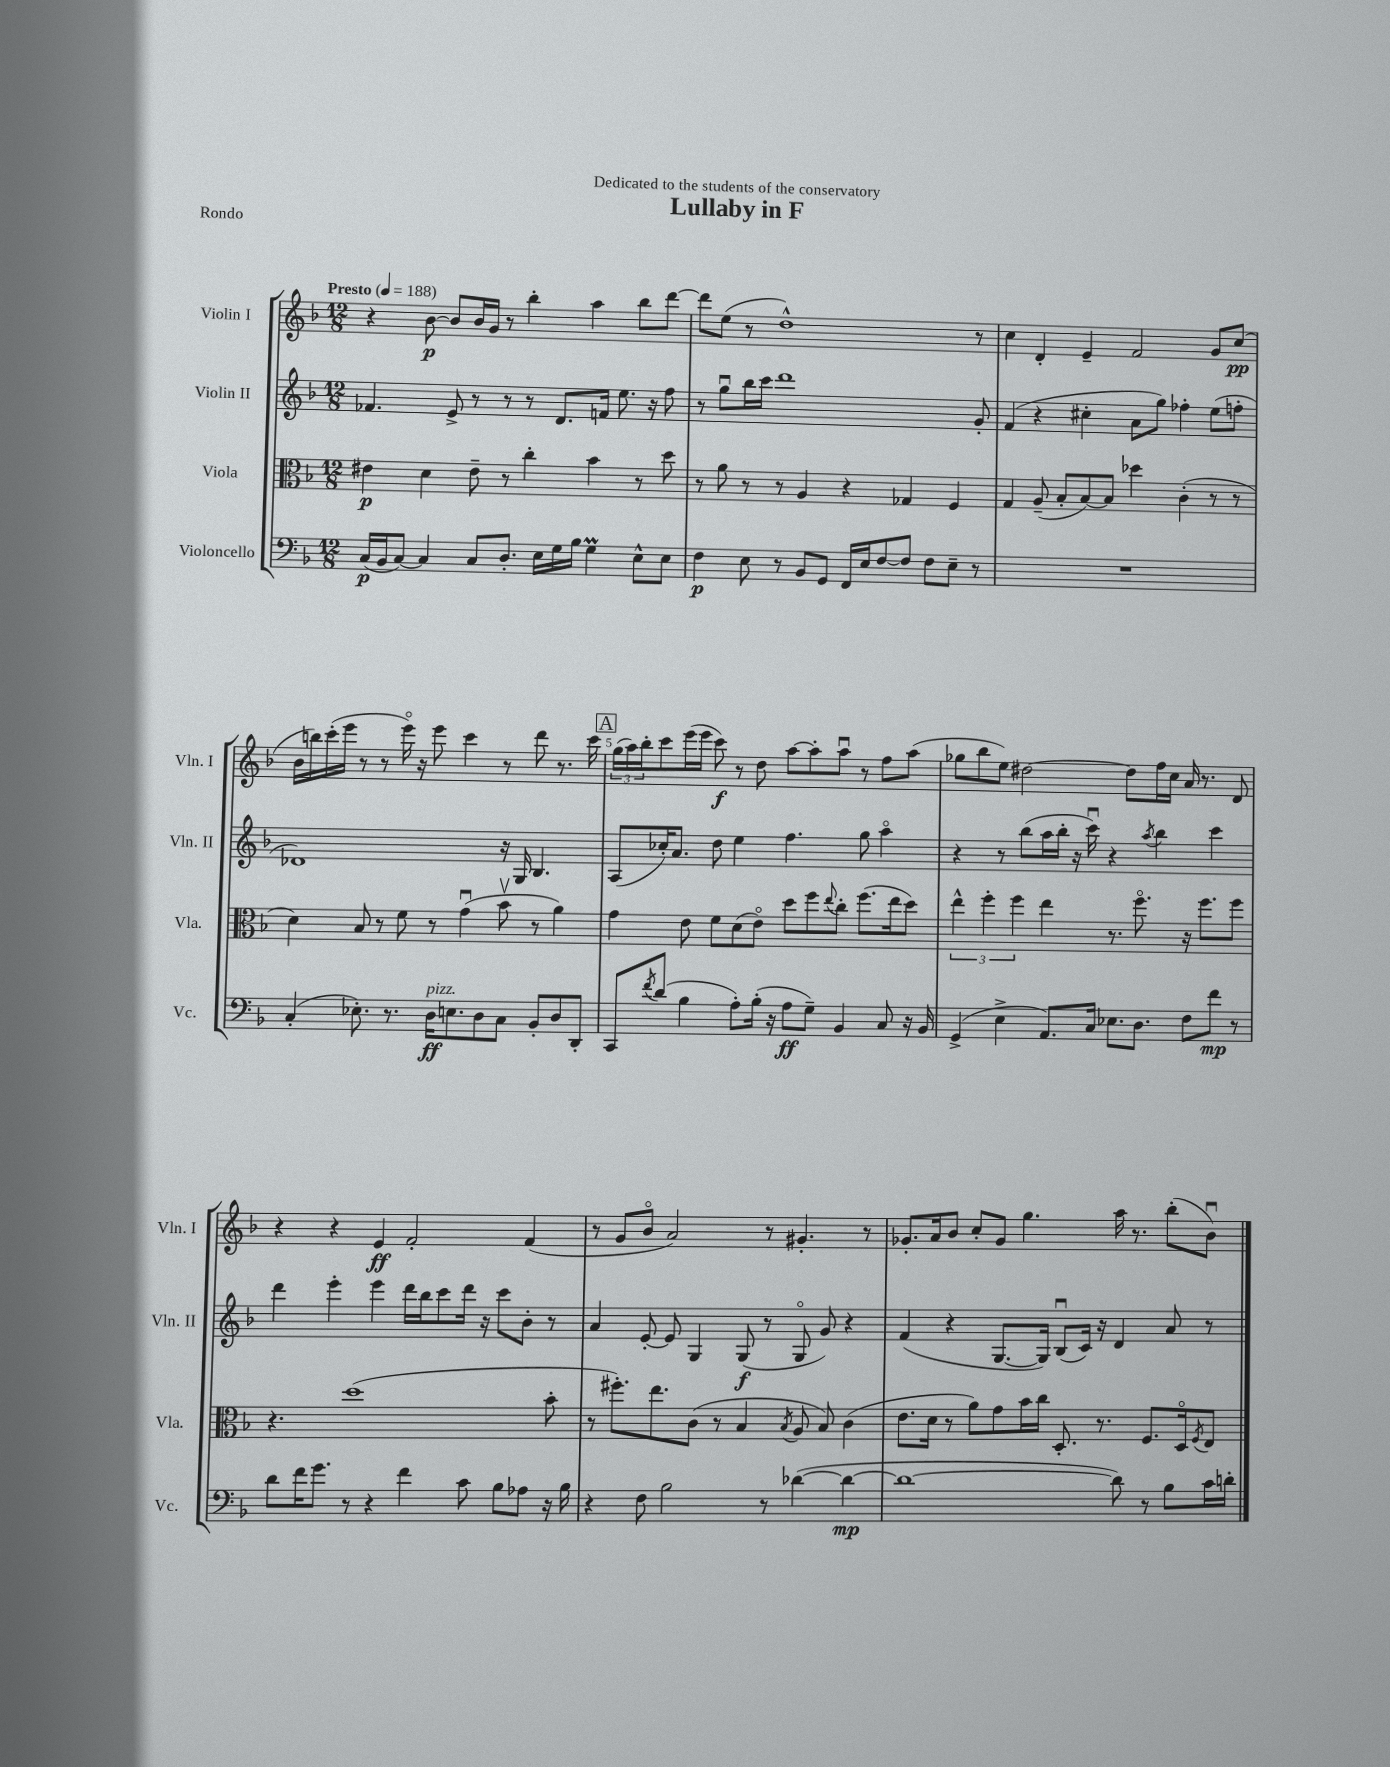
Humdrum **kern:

**kern	**kern	**kern	**kern
*staff4	*staff3	*staff2	*staff1
*clefF4	*clefC3	*clefG2	*clefG2
*k[b-]	*k[b-]	*k[b-]	*k[b-]
*M12/8	*M12/8	*M12/8	*M12/8
*MM188	*MM188	*MM188	*MM188
(16C	4e#	4.f-	4r
16BB-	.	.	.
[8C)	.	.	.
4C]	4d	.	[8b-
.	.	8e^	8b-]
8C	8e#~	8r	16b-
.	.	.	16g
8.D'	8r	8r	8r
.	4cc'	8r	4bb-'
16E	.	.	.
16G	.	8.d	.
16B-	.	.	.
4G	4b-	.	4aa
.	.	16f	.
.	.	8.ee	.
8E^^	8r	.	8bb-
.	.	16r	.
8E	8dd	8ff	[8ddd
=	=	=	=
4F	8r	8r	8ddd]
.	8a	8ggu	(8ee
8E	8r	16bb-	8r
.	.	16ccc	.
8r	8r	1ddd	1dd^^)
8BB-	4A	.	.
8GG	.	.	.
16FF	4r	.	.
16E	.	.	.
[8F	.	.	.
8F]	4G-	.	.
8F	.	.	.
8E~	4F	.	.
8r	.	8g'	8r
=	=	=	=
1.r	4G	(4f	4cc
.	(8A~	4r	4d'
.	8B-'	.	.
.	[8B-)	4cc#'	4e~
.	8B-]	.	.
.	4dd-	8a	2f
.	.	8gg)	.
.	(4c'	4ff-'	.
.	8r	(8ee	8g
.	8r	8ff'	(8cc
=	=	=	=
(4C'	4d)	1d-)	16b-
.	.	.	16bb)
.	.	.	(16ccc'
.	.	.	16eee
8.E-')	8B-	.	8r
.	8r	.	8r
8.r	.	.	.
.	8f	.	16eeeo)
.	.	.	16r
16D	8r	.	8eee
8.E	.	.	.
.	(4gu	.	4ccc
8D	.	.	.
8C	8b-v	16r	8r
.	.	16G	.
8BB-'	8r	4.B-	8ddd
8D	4a)	.	8.r
8DD'	.	.	.
.	.	.	16ccc
=	=	=	=
8CC	4g	(8A	(24gg
.	.	.	24aa)
.	.	.	24bb-'
8qf	.	.	.
(8d	.	16cc-')	8ccc
.	.	8.a	.
4B-	8e	.	(16eee
.	.	.	16eee
.	8f	8dd	8ccc)
8A')	(8d	4ee	8r
(16B-'	8eo)	.	8dd
16r	.	.	.
8A	8dd	4.ff	[8aa
8G~)	8ff	.	8aa']
.	8qqee	.	.
4BB-	8cc'	.	8aau
.	(8.ff	8gg	8r
8C	.	4aao	8ff
.	16ee	.	.
16r	8dd)	.	(8aa
16BB-	.	.	.
=	=	=	=
(4GG^	6ee^^	4r	8gg-
.	.	.	8bb-
.	6ff'	.	.
4E^	.	8r	8ee)
.	6ff	.	.
.	.	(8bb-	[2dd#
8.AA)	4ee	16aa	.
.	.	16bb-'	.
.	.	16r	.
16C	.	16cccu)	.
8.E-	8.r	4r	.
.	.	.	8dd#]
8.D	8.ffo	.	.
.	.	8qaa	.
.	.	4bb-	16ff
.	.	.	16cc
8F	16r	.	16a
.	8.ff	.	8.r
8f	.	4ccc	.
8r	8ff	.	8d
=	=	=	=
8d	4.r	4ddd	4r
16f	.	.	.
8.g	.	.	.
.	.	4eee'	4r
8r	(1dd	.	.
4r	.	4eee	4e
4f	.	16ddd	2f'
.	.	16bb-	.
.	.	8ccc	.
8c	.	16ddd	.
.	.	16r	.
8B-	.	8ccc	.
8A-	.	8b-'	(4f
16r	8b-'	8r	.
16B-	.	.	.
=	=	=	=
4r	8r	4a	8r
.	8.ff#')	.	8g
8F	.	[8e'	8b-o
.	8.ee	.	.
2B-	.	8e]	2a)
.	(8c	4G	.
.	8r	.	.
.	4B-	(8G	.
8r	.	8r	8r
.	8qB-	.	.
([4d-	8A	8Go	4.g#'
.	8B-)	8g)	.
4d-_	(4c	4r	.
.	.	.	8r
=	=	=	=
1d-_	8.e	(4f	8.g-'
.	16d	.	16a
.	8r	4r	8b-
.	8a)	.	8cc'
.	8g	[8.G	8g-
.	16b-	.	4.gg
.	16cc	16G])	.
.	8.D'	(8B-u	.
.	.	16c)	.
.	8.r	16r	.
8d-])	.	4d	16aa
.	.	.	8.r
8r	8.F	.	.
8B-	.	8a	(8bb-'
.	16Do	.	.
.	8qF	.	.
16c	8E	8r	8b-u)
16d'	.	.	.
==	==	==	==
*-	*-	*-	*-
